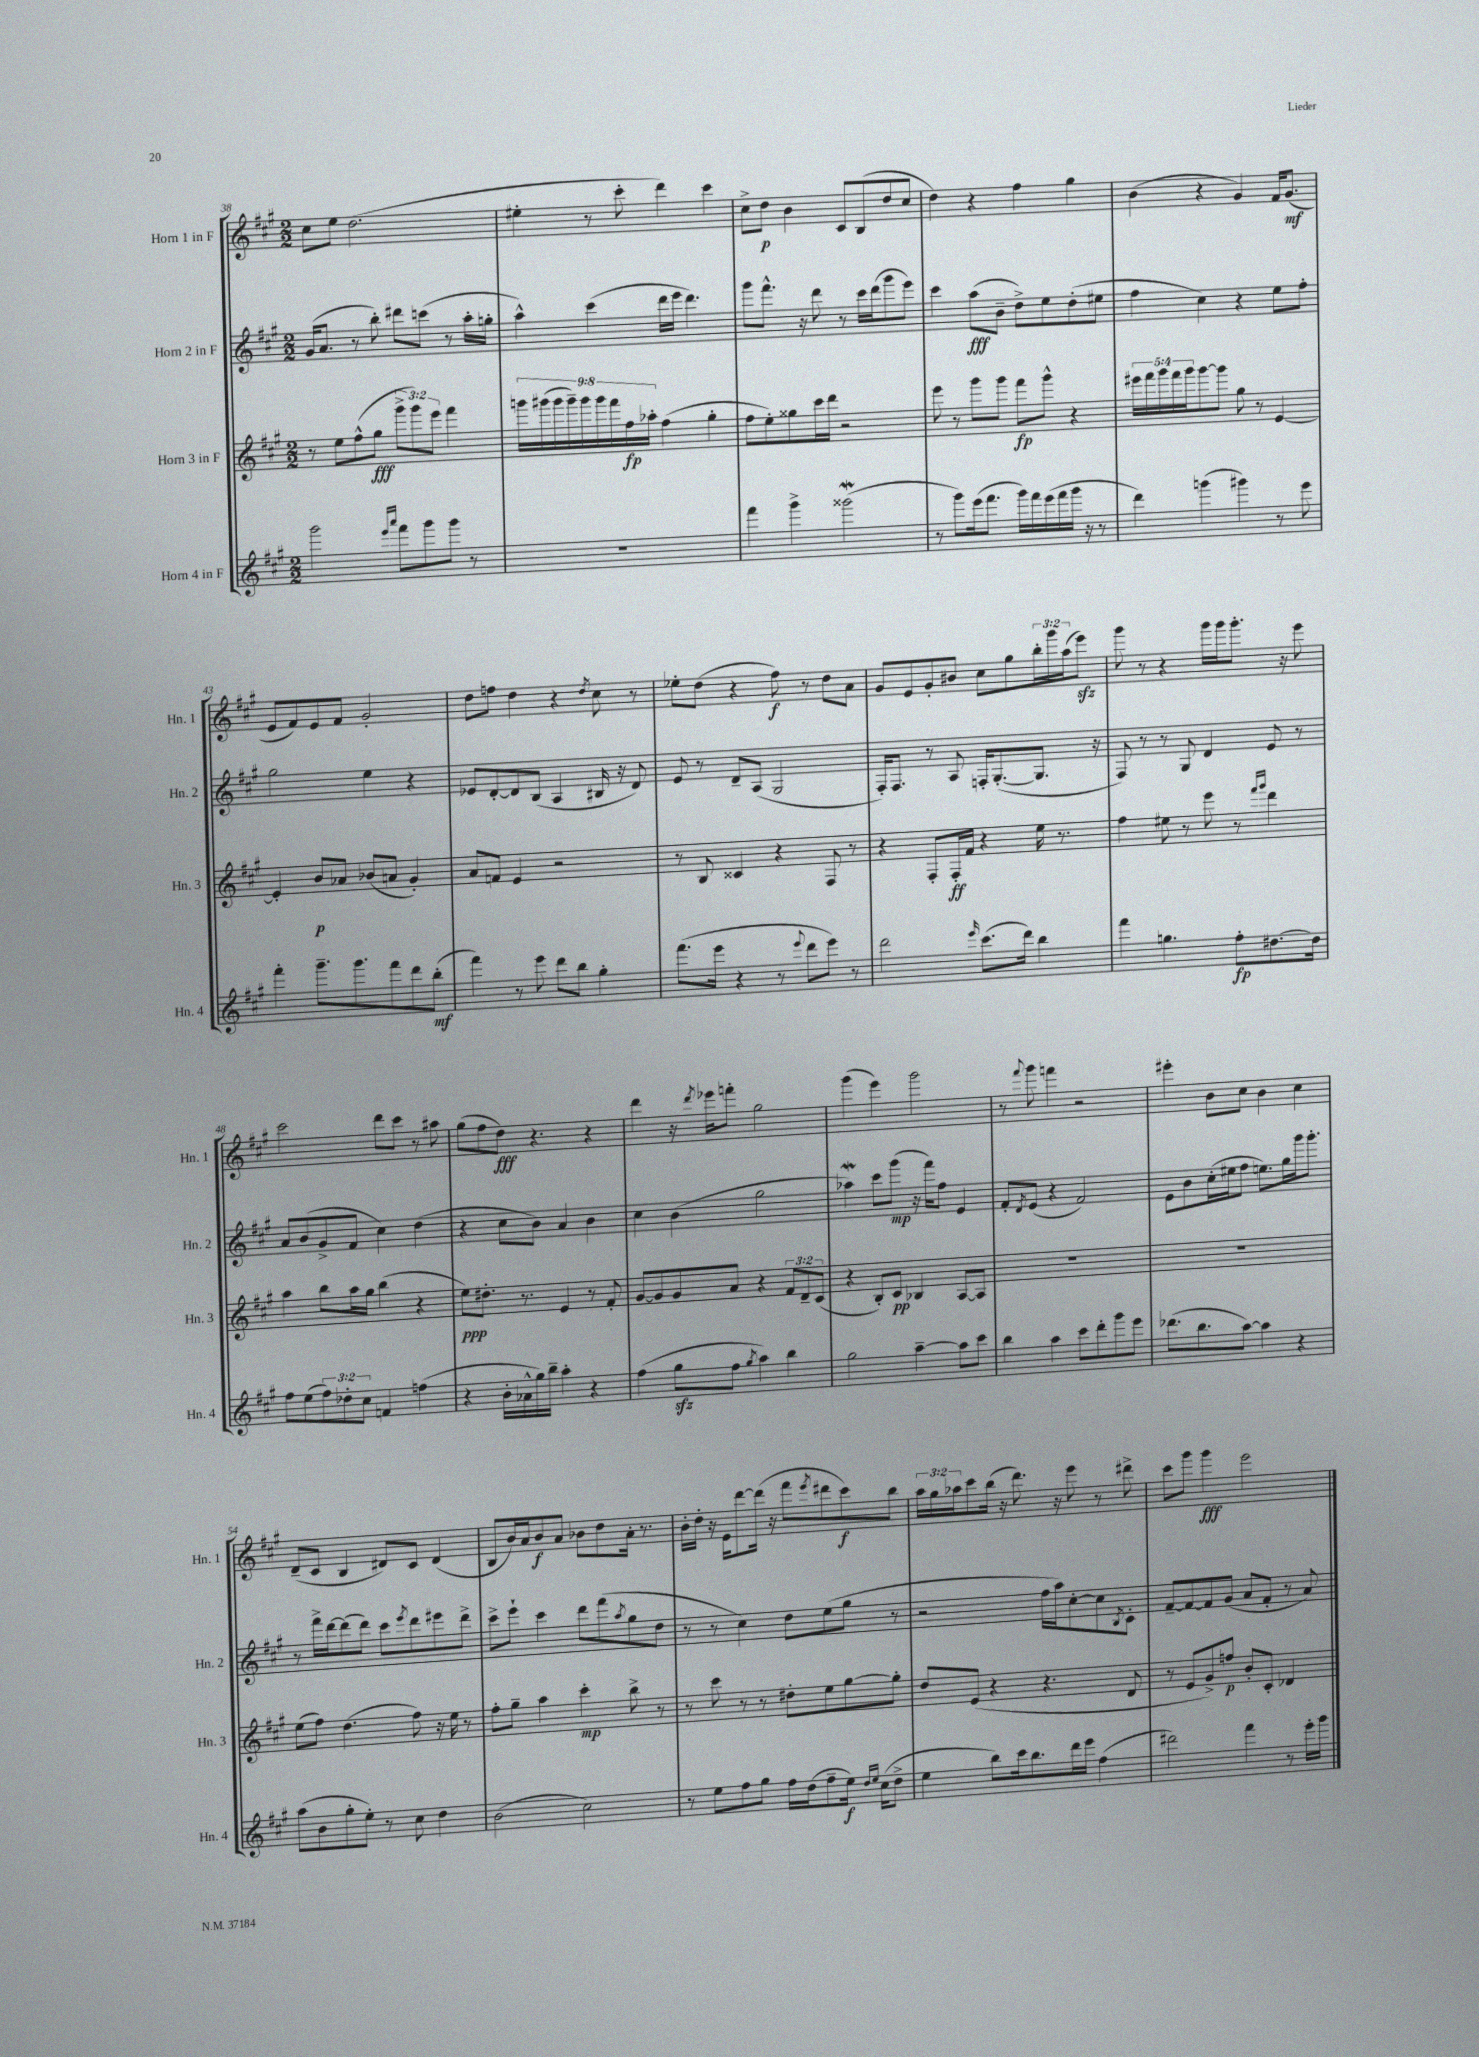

**kern	**kern	**kern	**kern
*staff4	*staff3	*staff2	*staff1
*clefG2	*clefG2	*clefG2	*clefG2
*k[f#c#g#]	*k[f#c#g#]	*k[f#c#g#]	*k[f#c#g#]
*M2/2	*M2/2	*M2/2	*M2/2
2ggg#	8r	(16g#	8cc#
.	.	8.a	.
.	8ee	.	8ee
.	(8ff#^^	8r	(2.dd
.	8gg#	8bb')	.
16qqeee	.	.	.
16qqaaa	.	.	.
8fff#	12ggg#^	8ddd#	.
.	12ggg#)	.	.
8ggg#	.	(8ccc	.
.	12eee	.	.
8ggg#	4fff#	8r	.
8r	.	16aa'	.
.	.	16gg'	.
=	=	=	=
1r	18ggg	4aa^^)	4ee#'
.	(18ggg#	.	.
.	18ggg#	.	.
.	18ggg#~)	.	.
.	18ggg#	.	.
.	.	(4ccc#	8r
.	18ggg#	.	.
.	18fff#	.	.
.	.	.	8ccc#'
.	18ff#	.	.
.	18aa-'	.	.
.	(4ff#	16ddd	4ddd)
.	.	16eee	.
.	.	4.ddd)	.
.	4gg#'	.	4ccc#
=	=	=	=
4fff#	8ff#	8ggg#	8cc#^
.	8ee')	8.fff#^^	8dd
4ggg#^	8gg##	.	4b
.	.	16r	.
.	16ccc#	8ddd	.
.	16ddd	.	.
(2ggg##	2r	8r	8c#
.	.	16ccc#	(8B
.	.	(16ddd	.
.	.	8ggg#	8dd
.	.	8eee)	8cc#
=	=	=	=
8r	8eee	4ccc#	4dd)
8ggg#)	8r	.	.
(16eee	8ggg#	(8aa	4r
8.fff#	.	.	.
.	8ggg#	8b~	.
16ggg#)	8fff#	8dd^)	4ff#
16fff#	.	.	.
(16eee	8ggg#^^	8ee	.
16fff#	.	.	.
16ggg#	4r	(8dd'	4gg#
16r	.	.	.
8r	.	8ee#	.
=	=	=	=
4ddd)	20eee#	4ff#	(4b
.	20fff#	.	.
.	20ggg#	.	.
.	20fff#	.	.
.	20ggg#	.	.
(4ggg	[8ggg#	4cc#)	4r
.	8ggg#]	.	.
4ggg#)	8gg#	4r	4g#)
.	8r	.	.
8r	[4e	8ee	16f#
.	.	.	(8.g#
8eee	.	8ff#'	.
=	=	=	=
4fff#'	4e']	2gg#	8e
.	.	.	8f#)
8.ggg#~	8b	.	8e
.	8a-	.	8f#
8.ggg#	.	.	.
.	(8b-	4ee	2g#'
8fff#	8a	.	.
8ddd	4g#')	4r	.
(8bb'	.	.	.
=	=	=	=
4fff#)	8a	8e-	8dd
.	8f	[8d'	8ff
8r	4e	8d]	4dd
8eee	.	(8B	.
8ddd	2r	4A	4r
8bb	.	.	.
.	.	.	8qdd
4gg#'	.	16B#	8cc#
.	.	16r	.
.	.	8d)	8r
=	=	=	=
(8.fff#	8r	8e	8ee-'
.	8B	8r	(8dd
16eee	.	.	.
4r	4c##	8d~	4r
.	.	(8A	.
8r	4r	2G#	8ff#)
8qqeee	.	.	.
8ddd	.	.	8r
8eee)	8F#	.	8dd
8r	8r	.	8a
=	=	=	=
2ddd	4r	16F#')	8g#
.	.	8.F#	.
.	.	.	8e
.	8F#'	8r	8g#'
.	16F#'	8A	8b#
.	16f#	.	.
16qqeee	.	.	.
(8.ccc#	4r	16F'	8cc#
.	.	([8.G#'	.
.	.	.	8gg#
16ddd)	.	.	.
4bb	16ee	8.G#]	24bb'
.	.	.	24ggg#
.	8.r	.	.
.	.	.	(24aa
.	.	.	8eee)
.	.	16r	.
=	=	=	=
4fff#	4ff#	8F#)	8ggg#
.	.	8r	8r
4.gg	8ee#	8r	4r
.	8r	8G#	.
.	8eee	4d	16ggg#
.	.	.	16ggg#
8ff#'	8r	.	8.ggg#'
.	16qqfff#	.	.
.	16qqggg#	.	.
[8.dd#	4ddd	8e	.
.	.	.	16r
.	.	8r	8eee
16dd#]	.	.	.
=	=	=	=
8ff#	4aa	8a	2ccc#
(8ee	.	(8b	.
12ff#)	8bb	8g#^	.
12dd-'	.	.	.
.	16aa	8f#	.
12cc#	.	.	.
.	16gg#	.	.
4f	(4bb	4cc#)	8ddd
.	.	.	8ccc#
(4ff	4r	(4dd	8r
.	.	.	8aa#
=	=	=	=
4r	8ee)	4r	(8gg#
.	8.dd#'	.	8ff#
16b'	.	8cc#	8dd)
16a-^^	8.r	.	.
16gg#)	.	8b)	4.r
16bb~	.	.	.
4aa'	4e	4a	.
4r	8r	4b	4r
.	8f#'	.	.
=	=	=	=
(4ff#	[8g#	4cc#	4ddd
.	8g#]	.	.
8gg#	8g#	(4b	16r
.	.	.	8qddd
.	.	.	16eee-
8ff#	8a	.	8fff'
8qgg#	.	.	.
4aa)	4r	2gg#	2gg#
4bb	12f#	.	.
.	12d~	.	.
.	(12c#	.	.
=	=	=	=
2gg#	4r	4aa-)	(4ggg#
.	8B')	8ccc#	4eee)
.	8c#	(8ggg#	.
[4aa~	4B-	16r	2ggg#
.	.	16fff#)	.
.	.	8ff#	.
8aa]	[8A	4e	.
8ccc#	8A]	.	.
=	=	=	=
4bb	1r	8f#'	8r
.	.	8qd	8qqfff#
.	.	(8e	8ggg#
4aa	.	4r	4fff
8ccc#	.	2f#)	2r
8ddd'	.	.	.
8ggg#	.	.	.
8eee	.	.	.
=	=	=	=
(8.ddd-	1r	8e	4eee#'
.	.	8b	.
8.bb	.	.	.
.	.	(16cc#'	8b
.	.	16ee#	.
[8aa)	.	8ff#	8cc#
4aa]	.	8.ee)	4b
.	.	16gg#	.
4r	.	16ggg#	4cc#
.	.	8.ggg#'	.
=	=	=	=
(8aa	(8ee	8r	(8d~
8b	8ff#)	16fff#^	8c#
.	.	[16ddd	.
8gg#'	(4.dd	(8ddd]	4B
8ee')	.	8ddd)	.
8r	.	8ccc#	8d#)
.	.	8qeee	.
8cc#	8ff#)	8ddd	8c#
4dd	16r	8eee#	(4d#
.	16ee	.	.
.	8r	8ddd^	.
=	=	=	=
(2b	8ff#'	8ccc#^	8B
.	8gg#~	8eee`	16b)
.	.	.	16a
.	4aa	4ccc#	8b
.	.	.	8a
2cc#)	4ccc#'	8ddd	8b-
.	.	(8fff#	8dd
.	.	8qaa	.
.	8bb^	8gg#	16a'
.	.	.	8.r
.	8r	8dd	.
=	=	=	=
8r	8r	8r	16b'
.	.	.	16dd'
8ee	8ccc#	8r	16r
.	.	.	16e
8ff#	8r	4cc#)	[8ddd
8gg#	8r	.	(16ddd]
.	.	.	16r
16ff#	8dd#'	8dd	8fff#
(16dd	.	.	.
.	.	.	8qeee
8ff#~	8ee	(8ee	8ddd#
16ee)	[8gg#	8gg#	8ccc#)
16qqdd	.	.	.
16qqee	.	.	.
(16cc#	.	.	.
8dd^	8gg#']	8r	8bb
=	=	=	=
4ee	8dd	2r	24aa
.	.	.	24gg#
.	.	.	24aa-
.	(8e	.	8ccc#
8bb)	4r	.	(16bb
.	.	.	16r
16ccc#	.	.	8.ddd)
8.bb	.	.	.
.	4.r	16ff#	.
.	.	16aa)	16r
16ddd	.	[8cc#'	8eee
16eee	.	.	.
(4ff#	.	8cc#]	8r
.	.	8qB	.
.	8d	8c#'	8ddd#^
=	=	=	=
2ddd#)	8r	[8f#~	8ccc#
.	8e	8f#_	8ggg#
.	8g#^)	8f#]	4ggg#
.	8ff	(8g#	.
4fff#	8b'	8a	2eee
.	8c#'	8f#'	.
8r	4d-	8r	.
16eee'	.	8a)	.
16ggg#	.	.	.
==	==	==	==
*-	*-	*-	*-
